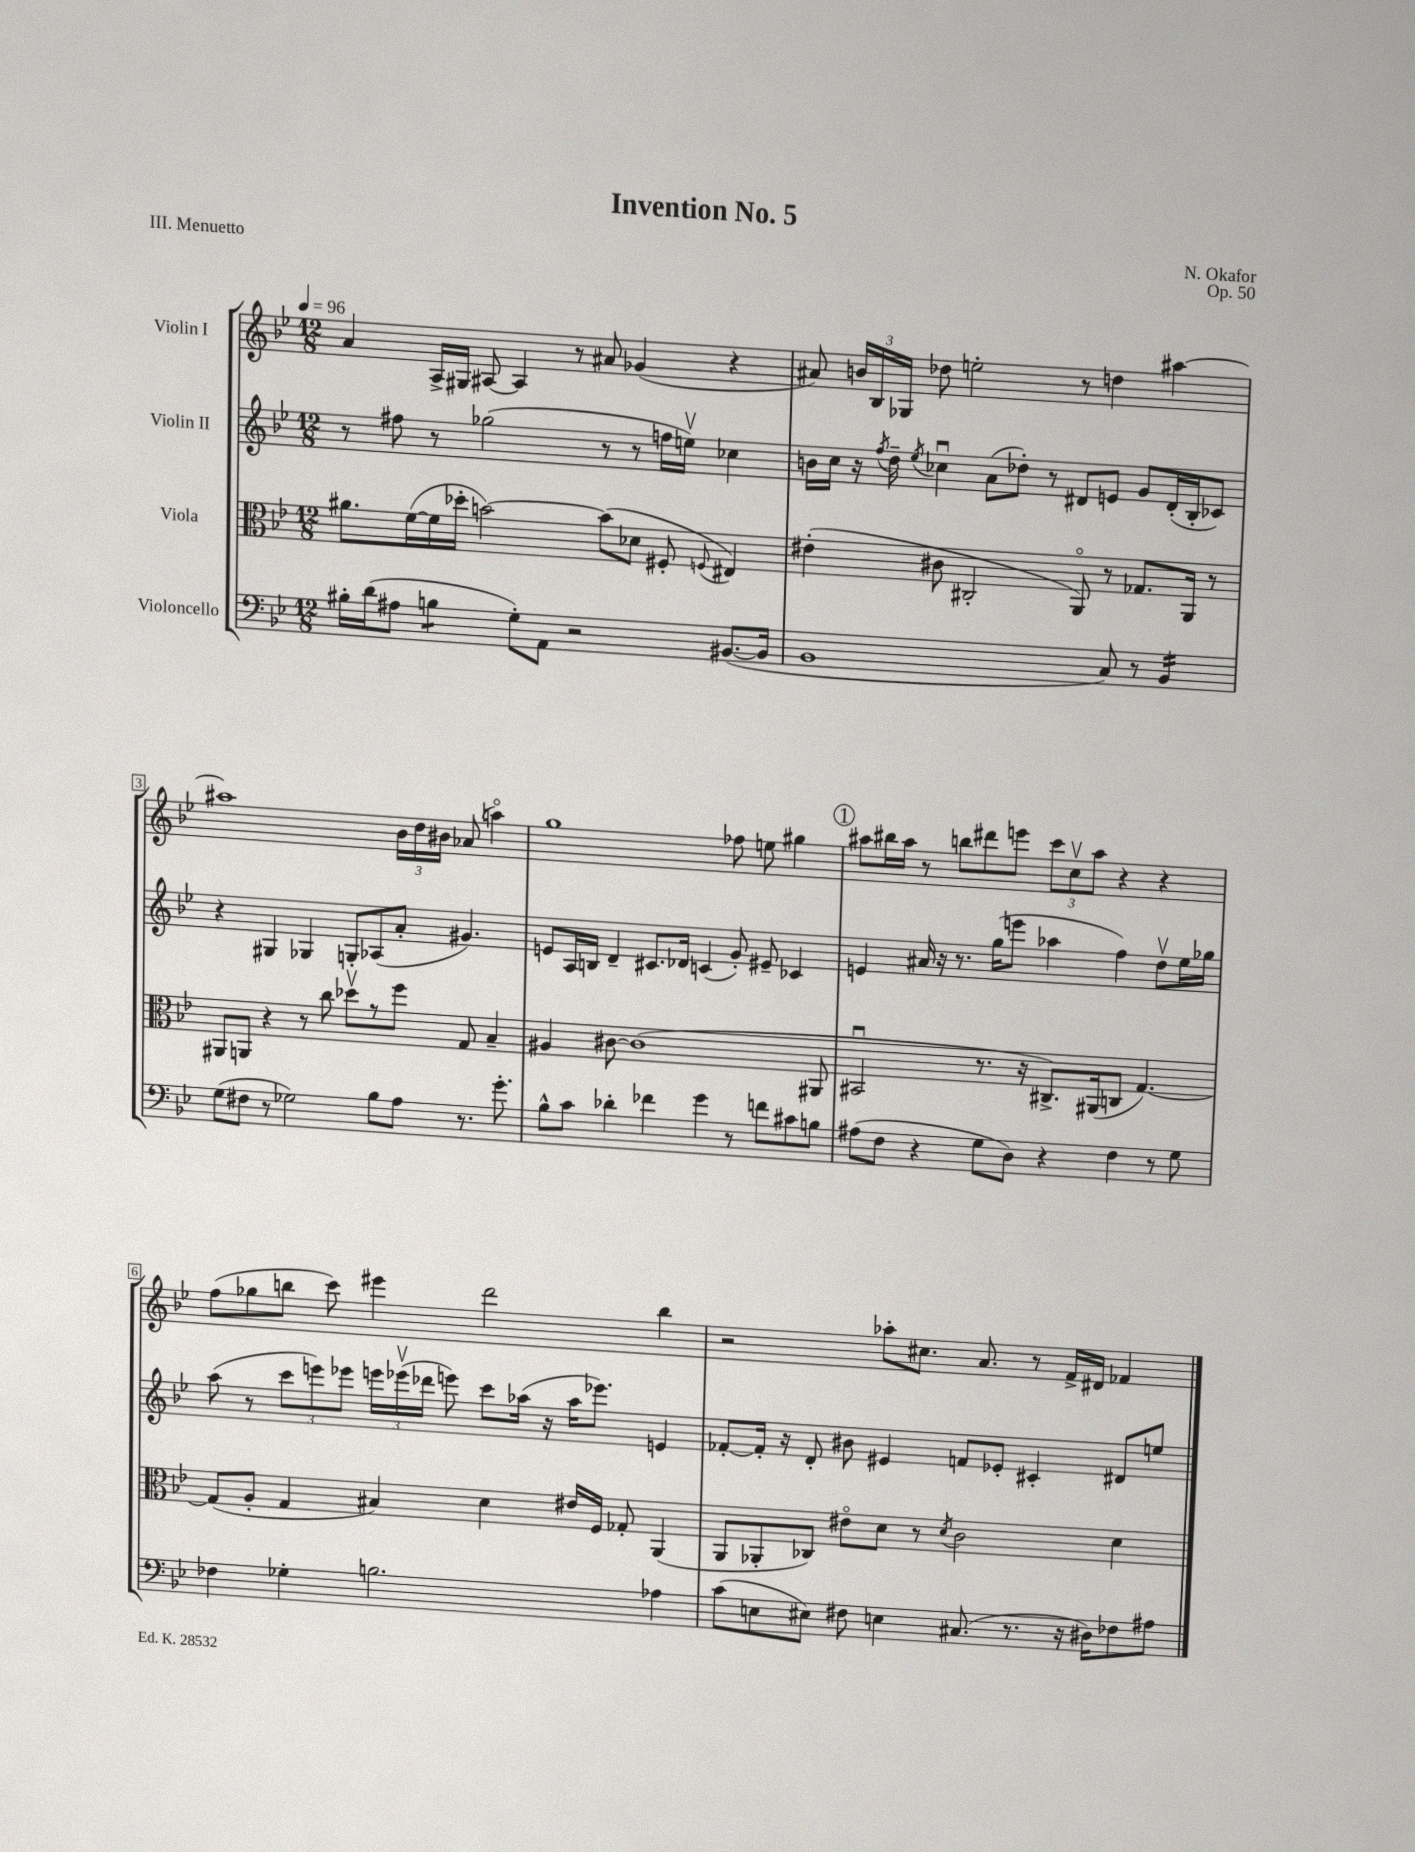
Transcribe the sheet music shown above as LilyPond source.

\header { title = "Invention No. 5" composer = "N. Okafor" opus = "Op. 50" piece = "III. Menuetto" }
<<
\new StaffGroup <<
\new Staff = "s0" \with { instrumentName = "Violin I" } {
    \clef treble \key bes \major \numericTimeSignature \time 12/8 \tempo 4 = 96
    \autoBeamOff a'4 a16[-> gis16] ais8~ ais4 r8 ais'8 ges'4( r4 |
    ais'8) \tuplet 3/2 { b'16[ bes16 ges16] } des''8 e''2-. r8 d''4 ais''4~ |
    ais''1 \tuplet 3/2 { bes'16[ d''16 bis'16] } aes'8( a''4\flageolet) |
    g''1 fes''8 e''8 gis''4 |
    \mark \markup { \circle "1" } ais''8[ bis''16 ais''16] r8 b''8[ dis'''8 e'''8] \tuplet 3/2 { c'''8[ c''8\upbow ais''8] } r4 r4 |
    f''8[( ges''8 b''8] c'''8) eis'''4 d'''2 b''4 |
    r2 aes''8[-. cis''8.] a'8. r8 f'16[-> dis'16] fes'4 \bar "|." |
}
\new Staff = "s1" \with { instrumentName = "Violin II" } {
    \clef treble \key bes \major \numericTimeSignature \time 12/8
    \autoBeamOff r8 fis''8 r8 ges''2( r8 r8 f''16[ e''16]\upbow) ces''4 |
    b'16[ c''16] r16 \acciaccatura { f''8 } d''16-- \acciaccatura { ees''8 } ces''4\downbow a'8[( des''8]-.) r8 dis'8[ e'8] g'8[ dis'16-.( bes16-. ces'8]) |
    r4 gis4 ges4 g8[-. aes8( a'8]-. gis'4.) |
    e'8[ a16 b16] d'4-- cis'8.[ des'16] c'4( g'8-.) eis'8-- ces'4 |
    \mark \markup { \circle "1" } e'4 ais'16 r16 r8. g''16[( e'''8] aes''4 f''4) d''8[\upbow ees''16 ges''16] |
    a''8( r8 \tuplet 3/2 { c'''8[ e'''8) ees'''8] } \tuplet 3/2 { e'''16[ ees'''16\upbow( des'''16] } e'''8) c'''8[ aes''16]( r16 aes''16[ ees'''8.]) e'4 |
    fes'8[~-. fes'16]-. r16 d'8-. bis'8 eis'4 f'8[ ees'8]-. cis'4-. dis'8[ e''8] \bar "|." |
}
\new Staff = "s2" \with { instrumentName = "Viola" } {
    \clef alto \key bes \major \numericTimeSignature \time 12/8
    \autoBeamOff ais'8.[ f'16~( f'16 des''16]-. b'2~) b'8[( des'8] fis8-. \appoggiatura { f8 } eis4) |
    eis'4-.( cis'8 cis2-. a,8\flageolet) r8 ges8.[ a,16] r8 |
    ais,8[ a,8] r4 r8 c''8 des''8[\upbow r8 f''8] g8 bes4-- |
    ais4 cis'8~ cis'1( ais,8 |
    \mark \markup { \circle "1" } bis,2\downbow r8. r16 cis8.[->) ais,16( c8] g4.~) |
    g8[( a8]-. g4 bis4) d'4 eis'16[ f16] ges8-. a,4( |
    a,8[ aes,8-. ces8]) eis'8[\flageolet d'8] r8 \acciaccatura { d'8 } c'2 d'4 \bar "|." |
}
\new Staff = "s3" \with { instrumentName = "Violoncello" } {
    \clef bass \key bes \major \numericTimeSignature \time 12/8
    \autoBeamOff bis16[-. d'16( ais8] b4:8 g8[-.) a,8] r2 bis,8.[~( bis,16] |
    bes,1 c8) r8 bes,4:16 |
    g8[( fis8] r8 ges2) bes8[ a8] r8. g'8.-. |
    bes8[-^ c'8] des'4-. fes'4 g'4 r8 f'8[ cis'8 b8] |
    \mark \markup { \circle "1" } ais8[( f8] r4 g8[ d8]) r4 f4 r8 g8 |
    fes4 ges4-. b2. aes4 |
    c'8[( e8 eis8]) fis8 e4 cis8.( r8. r16 dis16[) fes8 ais8] \bar "|." |
}
>>
>>
\layout { \context { \Score \override BarNumber.stencil = #(make-stencil-boxer 0.1 0.3 ly:text-interface::print) } }
